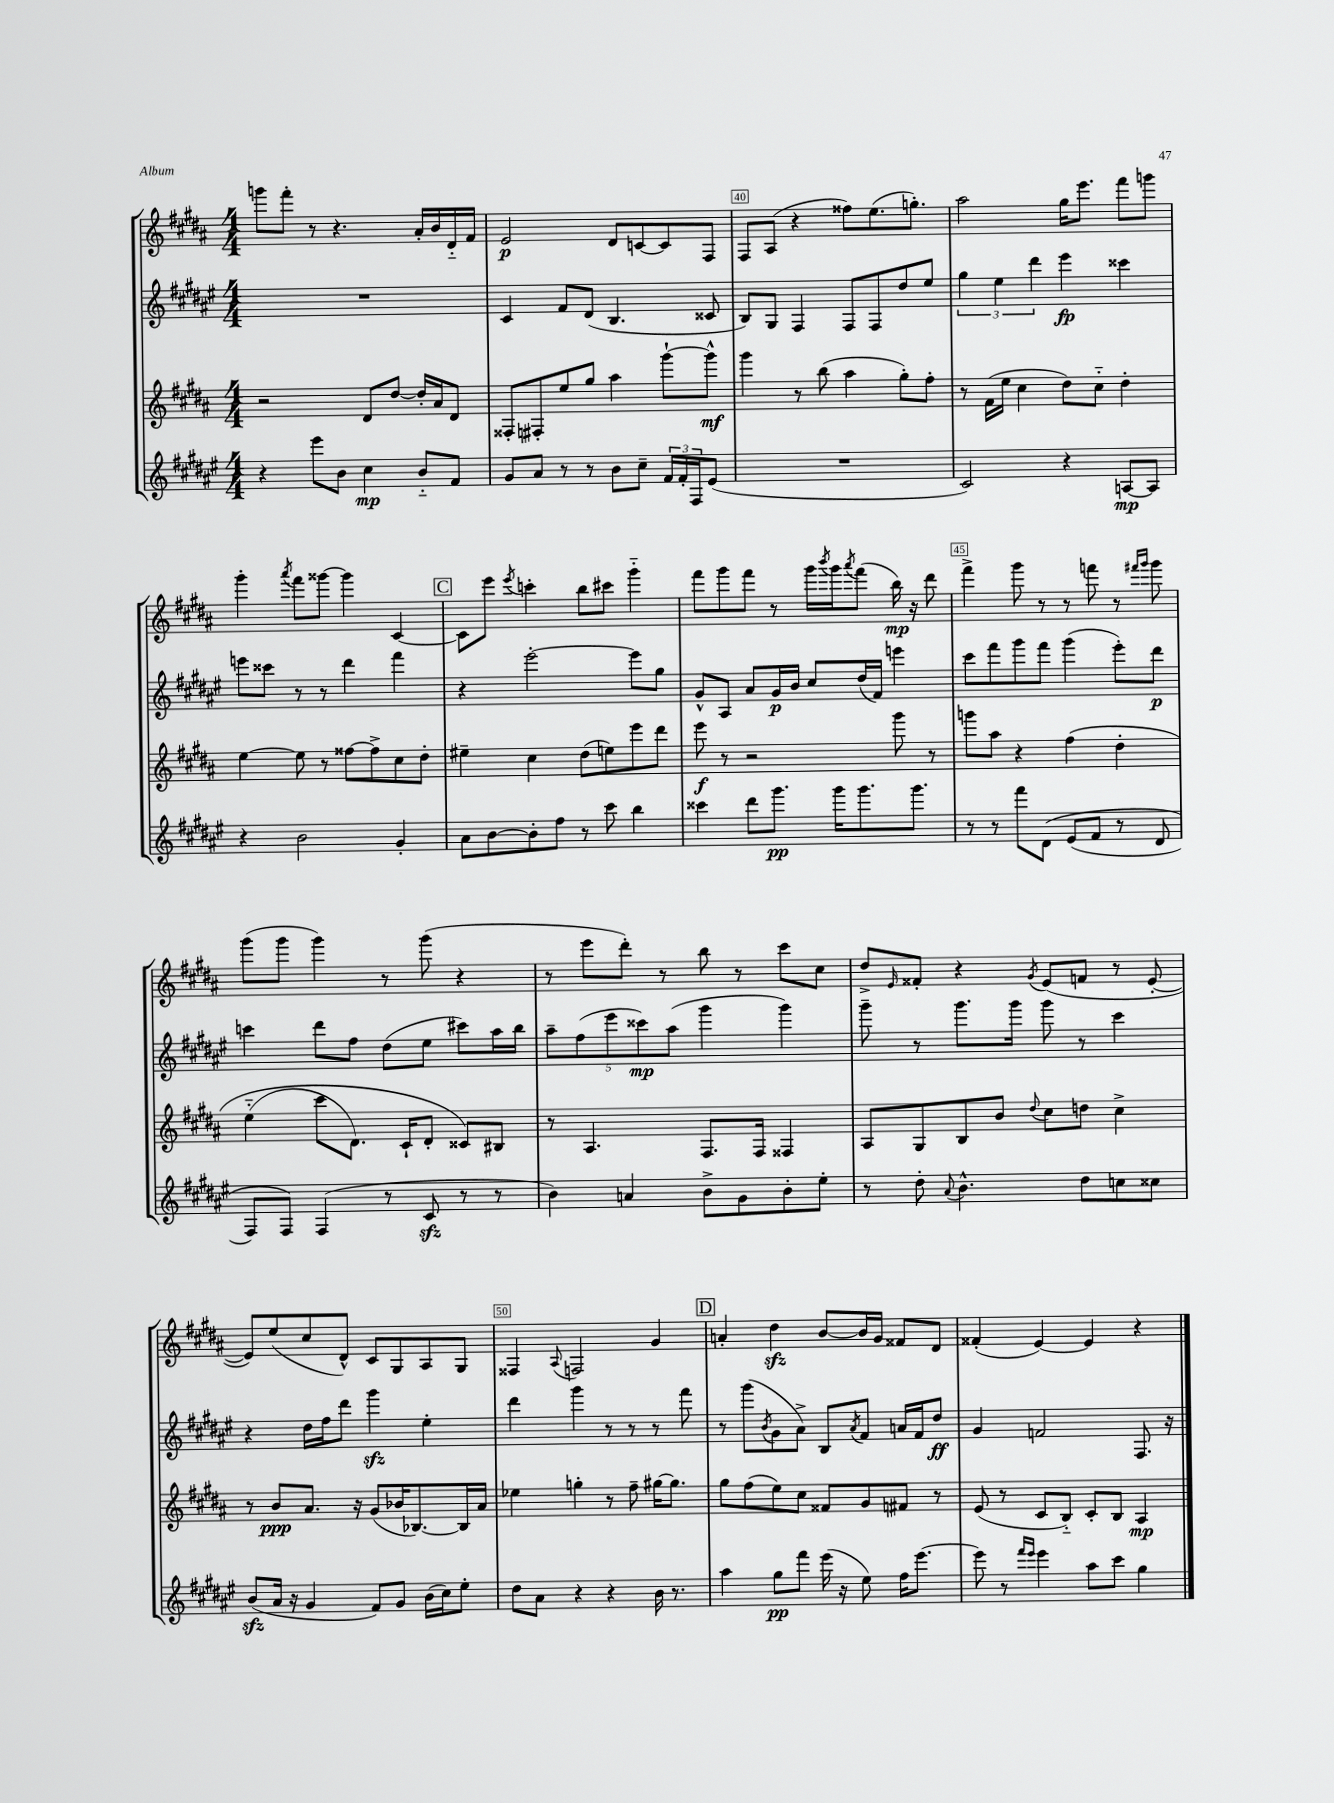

**kern	**kern	**kern	**kern
*staff4	*staff3	*staff2	*staff1
*clefG2	*clefG2	*clefG2	*clefG2
*k[f#c#g#d#a#e#]	*k[f#c#g#d#a#]	*k[f#c#g#d#a#e#]	*k[f#c#g#d#a#]
*M4/4	*M4/4	*M4/4	*M4/4
4r	2r	1r	8ggg
.	.	.	8fff#'
8eee#	.	.	8r
8b	.	.	4.r
4cc#	8d#	.	.
.	[8dd#	.	.
8b'~	16dd#']	.	16a#'
.	16a#	.	16b
8f#	8d#	.	16d#'~
.	.	.	16f#
=	=	=	=
8g#	8F##'	4c#	2e
8a#	8F#'	.	.
8r	8ee	8f#	.
8r	8gg#	(8d#	.
8b	4aa#	4.B	8d#
8cc#~	.	.	[8c
24f#	[8ggg#`	.	8c]
24f#'	.	.	.
24F#	.	.	.
(8e#	8ggg#^^]	8c##	8F#
=	=	=	=
1r	4ggg#	8B)	8F#
.	.	8G#	(8A#
.	8r	4F#	4r
.	(8bb	.	.
.	4aa#	8F#	8ff##)
.	.	8F#	(8.ee
.	8gg#')	8dd#	.
.	.	.	8.gg')
.	8ff#'	8ee#	.
=	=	=	=
2c#)	8r	6gg#	2aa#
.	(16f#	.	.
.	.	6ee#	.
.	16ee	.	.
.	4cc#	.	.
.	.	6ddd#	.
4r	8dd#)	4eee#	16gg#
.	.	.	8.eee
.	8cc#'~	.	.
[8A	4dd#'	4ccc##	8fff#
8A]	.	.	8ggg
=	=	=	=
4r	[4ee	8eee	4ggg#'
.	.	8ccc##	.
.	.	.	8qaaa#
2b	8ee]	8r	8fff#
.	8r	8r	[8ggg##
.	[8ff##	4ddd#	4ggg##]
.	8ff##^]	.	.
4g#'	8cc#	4fff#	[4c#
.	8dd#'	.	.
=	=	=	=
8a#	4ee#~	4r	8c#]
[8b	.	.	8eee
.	.	.	8qeee
8b']	4cc#	[2eee#'	4ccc'
8ff#	.	.	.
8r	(8dd#	.	8bb
8ccc#	8ee)	.	8ccc#
4bb	8eee	8eee#]	4ggg#'~
.	8ddd#	8gg#	.
=	=	=	=
4ccc##	8eee	8g#^^	8fff#
.	8r	8A#	8ggg#
8ddd#	2r	8a#	8fff#
8.ggg#	.	16g#	8r
.	.	16b	.
.	.	8cc#	16ggg#
.	.	.	8qbbb
16ggg#	.	.	16ggg#
.	.	.	8qaaa#
8.ggg#	.	(16dd#	(8fff#
.	.	16f#)	.
.	8ggg#	4eee	16bb)
8.ggg#	.	.	16r
.	8r	.	8ddd#
=	=	=	=
8r	8ggg	8ccc#	4fff#^
8r	8aa#	8fff#	.
8fff#	4r	8ggg#	8ggg#
&(8d#	.	8fff#	8r
(8e#	&(4ff#	(4ggg#	8r
8f#	.	.	8fff
8r	4dd#'	8eee#')	8r
.	.	.	16qqfff#
.	.	.	16qqggg#
8d#	.	8ddd#	8ggg#
=	=	=	=
8F#)	(4ee'~	4ccc	(8ggg#
8F#&)	.	.	8ggg#
(4F#	8ccc#	8ddd#	4ggg#)
.	8.d#)	8ff#	.
8r	.	(8dd#	8r
.	16c#`	.	.
8c#	8d#'	8ee#	(8ggg#
8r	8c##&)	8ccc#)	4r
8r	8B#	16aa#	.
.	.	16bb	.
=	=	=	=
4b)	8r	10aa#~	8r
.	.	(10ff#	.
.	4.A#	.	8eee
.	.	10eee#	.
4a	.	.	8ddd#')
.	.	10ccc##)	.
.	.	.	8r
.	.	(10aa#	.
8b^	8.F#	4ggg#	8bb
8g#	.	.	8r
.	16F#	.	.
8b'	4F##	4ggg#)	8ccc#
8ee#'	.	.	8cc#
=	=	=	=
8r	8A#	8ggg#~	8dd#^
.	.	.	16qqe
8dd#'	8G#	8r	8f##'
8qqa#	.	.	.
4.b^^	8B	8.ggg#	4r
.	8b	.	.
.	.	16ggg#	.
.	8qqdd#	.	8qg#
.	8cc#	8ggg#	(8e
8dd#	8dd	8r	8f
8cc	4cc#^	4ccc#	8r
8cc##	.	.	[8e'
=	=	=	=
(8b	8r	4r	8e])
16a#	8b	.	(8ee
16r	.	.	.
4g#	8.a#	16dd#	8cc#
.	.	16ff#	.
.	.	8ddd#	8d#^^)
.	16r	.	.
8f#)	(8g#	4ggg#	8c#
8g#	16b-	.	8G#
.	[8.B-)	.	.
(16b	.	4ee#'	8A#
16cc#)	.	.	.
8ee#'	16B-]	.	8G#
.	16a#	.	.
=	=	=	=
8dd#	4ee-	4ddd#	4F##
8a#	.	.	.
.	.	.	8qqA#
4r	4gg'	4ggg#	2F
4r	8r	8r	.
.	8ff#~	8r	.
16b	[16gg#	8r	4g#
8.r	8.gg#]	.	.
.	.	8fff#	.
=	=	=	=
4aa#	8gg#	8r	4a'
.	(8ff#	(8ggg#	.
.	.	8qb	.
8gg#	8ee)	8g#	4dd#
8fff#	8cc#	8a#^)	.
(16eee#	8f##	8B	[8b
16r	.	.	.
.	.	8qa#	.
8ee#)	8g#	8f#	16b]
.	.	.	16g#
16ff#	8f#	16a	8f##
[8.eee#	.	16f#	.
.	8r	8dd#	8d#
=	=	=	=
8eee#]	(8e	4g#	(4f##'
8r	8r	.	.
16qqfff#	.	.	.
16qqeee#	.	.	.
4eee#	8c#	2f	[4e)
.	8B'~)	.	.
8aa#	8c#'	.	4e]
8ccc#	8B	.	.
4gg#	4A#	8.F#	4r
.	.	16r	.
==	==	==	==
*-	*-	*-	*-
